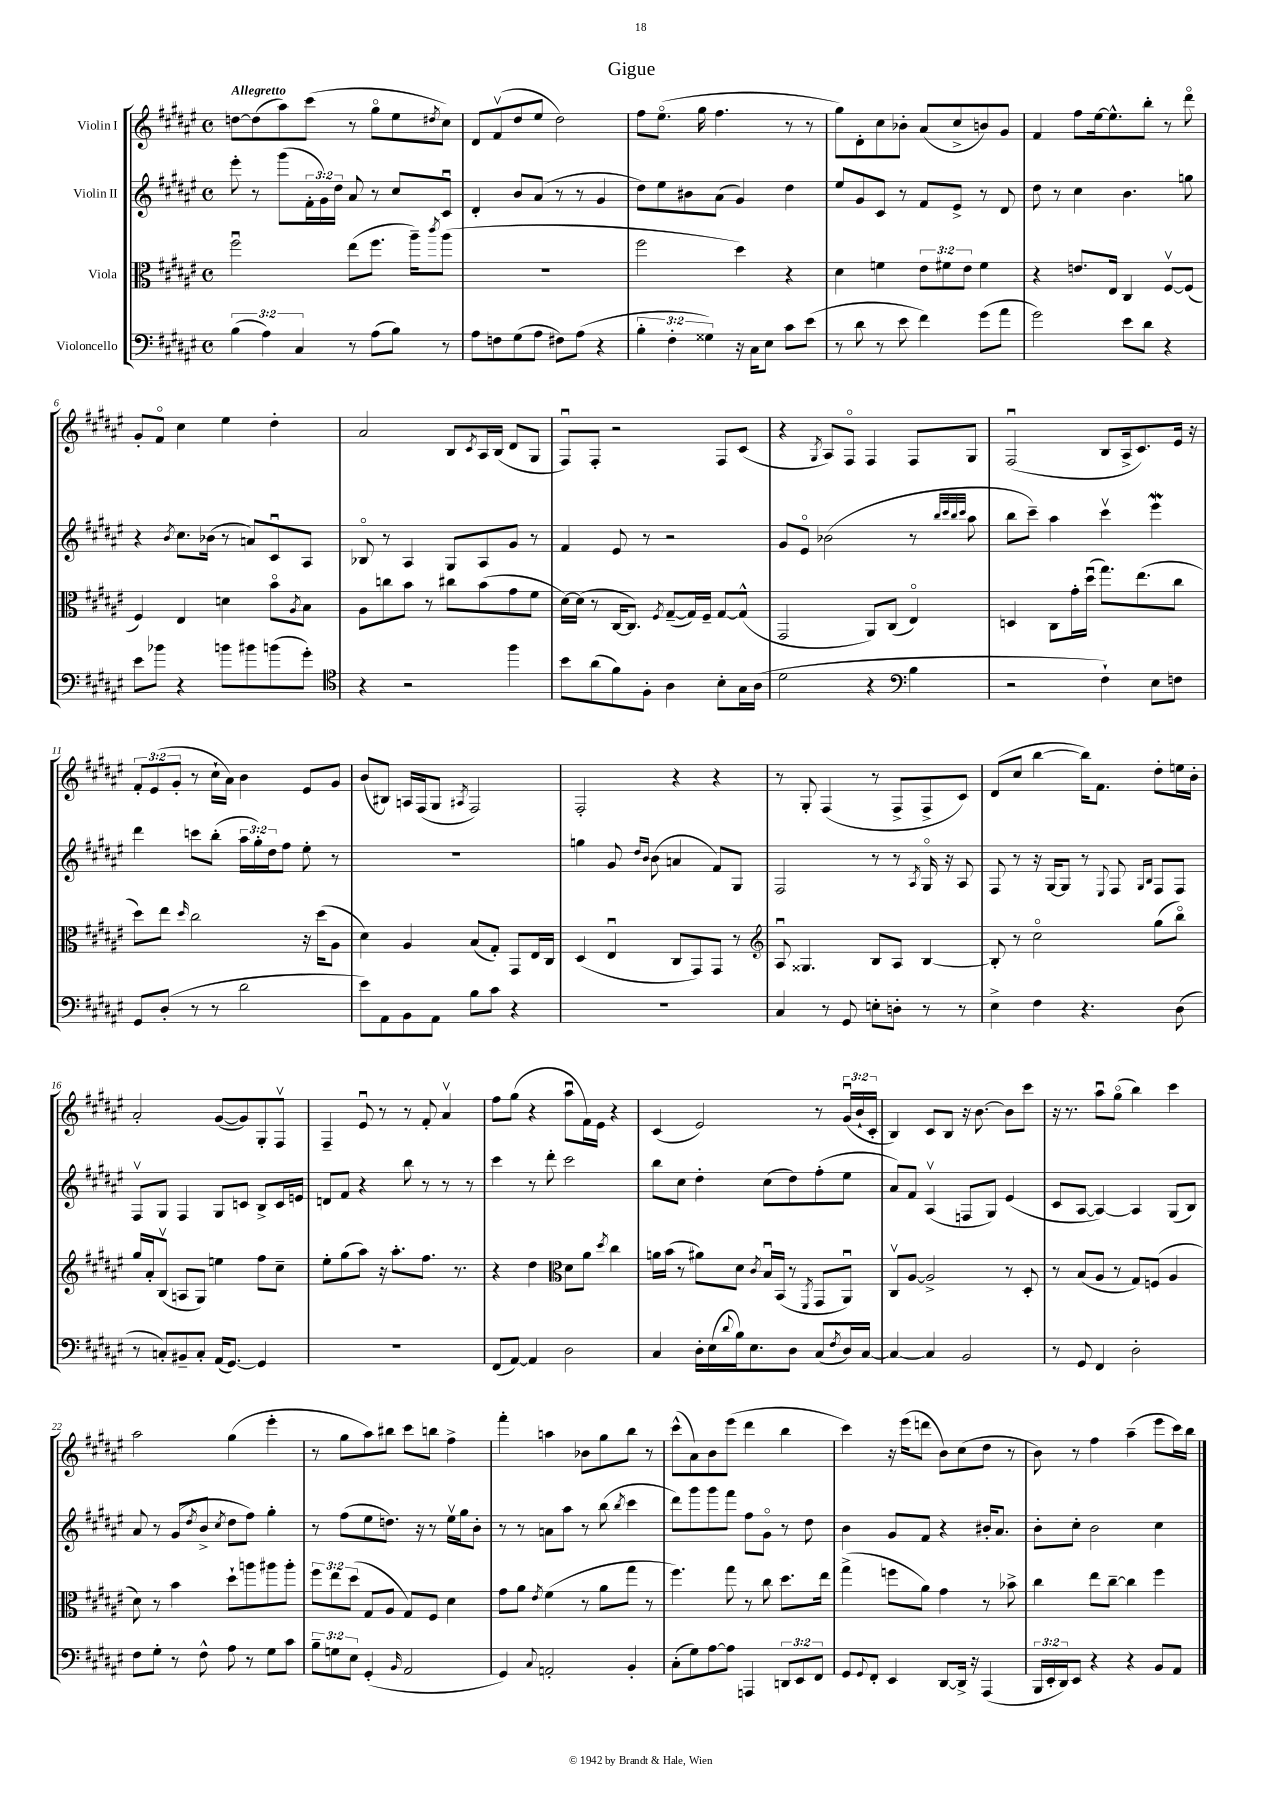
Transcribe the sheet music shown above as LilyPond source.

\header { title = "Gigue" }
<<
\new StaffGroup <<
\new Staff = "s0" \with { instrumentName = "Violin I" } {
    \clef treble \key fis \major \defaultTimeSignature \time 4/4 \override Staff.TupletNumber.text = #tuplet-number::calc-fraction-text \tempo "Allegretto"
    d''8~ d''8( ais''8) cis'''8( r8 gis''8\flageolet eis''8 \acciaccatura { dis''8 } cis''8) |
    dis'8 fis'8\upbow( dis''8 eis''8 dis''2) |
    fis''8 eis''8.\flageolet( gis''16 fis''4. r8 r8 |
    gis''8) dis'8-. cis''8 bes'8-. ais'8( cis''8-> b'8) gis'8 |
    fis'4 fis''8 eis''16~ eis''8.-^ b''8-. r8 dis'''8\flageolet |
    gis'8-. fis'8\flageolet cis''4 eis''4 dis''4-. |
    ais'2 b8 \acciaccatura { cis'8 } ais16 b16( dis'8 gis8 |
    fis8\downbow) fis8-. r2 fis8 cis'8( |
    r4 \acciaccatura { gis8 } ais8) fis8\flageolet fis4 fis8 gis8 |
    fis2\downbow( b8 ais16-> cis'8.) eis'16 r16 |
    \tuplet 3/2 { fis'8-. eis'8( gis'8-. } r8 cis''16-! ais'16) b'4 eis'8 gis'8 |
    b'8( bis8) a16 fis16( gis8 \acciaccatura { ais8 } fis2) |
    fis2-. r4 r4 |
    r8 gis8-. fis4( r8 fis8-> fis8-> cis'8) |
    dis'8( cis''8 b''4~ b''16) fis'8. dis''8-. e''16 b'16-. |
    ais'2-. gis'8~( gis'8) gis8-. fis8\upbow |
    fis4-- eis'8\downbow r8 r8 fis'8-. ais'4\upbow |
    fis''8 gis''8( r4 ais''8\downbow fis'16) eis'16 r4 |
    cis'4( eis'2) r8 \tuplet 3/2 { gis'16\downbow( b'16-! cis'16-. } |
    b4) cis'8 b8 r16 b'8.~ b'8 cis'''8 |
    r16 r8. ais''8\downbow gis''8\flageolet( b''4) cis'''4 |
    ais''2 gis''4( eis'''4-. |
    r8 gis''8 ais''8) bis''8 cis'''8 b''8 fis''4-> |
    fis'''4-. a''4 bes'8 gis''8 b''8 r8 |
    cis'''8-^( ais'8) b'8 eis'''8( dis'''4 b''4 |
    cis'''4) r16 eis'''16( d'''8 b'8) cis''8( dis''8 r8 |
    b'8) r8 fis''4 ais''4--( eis'''8 cis'''16) b''16 \bar "|." |
}
\new Staff = "s1" \with { instrumentName = "Violin II" } {
    \clef treble \key fis \major \defaultTimeSignature \time 4/4 \override Staff.TupletNumber.text = #tuplet-number::calc-fraction-text
    eis'''8-. r8 gis'''8( \tuplet 3/2 { fis'16-. gis'16) dis''16 } ais'8 r8 cis''8 cis'8\downbow |
    dis'4-. b'8 ais'8( r8 r8 gis'4 |
    dis''8) eis''8 bis'8 ais'8( gis'4) dis''4 |
    eis''8 gis'8 cis'8 r8 fis'8 eis'8-> r8 dis'8 |
    dis''8 r8 cis''4 b'4. g''8 |
    r4 \acciaccatura { b'8 } cis''8. bes'16( r8 a'8) cis'8\downbow ais8 |
    bes8\flageolet r8 ais4 gis8 ais8 gis'8 r8 |
    fis'4 eis'8 r8 r2 |
    gis'8 eis'8\flageolet bes'2( r8 \grace { b''32 cis'''32 b''32 cis'''32 } ais''8 |
    b''8 cis'''8--) ais''4 cis'''4\upbow eis'''4\mordent |
    dis'''4 c'''8 b''8-.( \tuplet 3/2 { ais''16 gis''16-.) dis''16 } fis''8 eis''8-. r8 |
    R1 |
    g''4 gis'8 \grace { dis''16 b'16 } b'8( a'4 fis'8) gis8 |
    fis2 r8 r8 \acciaccatura { ais8 } gis16\flageolet r16 ais8 |
    fis8 r8 r16 gis16~ gis8 r8 \appoggiatura { eis8 } fis8 \grace { gis16 b16 } fis8 fis8 |
    fis8\upbow gis8 fis4 gis8 c'8 b8-> c'16 e'16 |
    d'8 fis'8 r4 b''8 r8 r8 r8 |
    cis'''4 r8 dis'''8-. cis'''2 |
    b''8 cis''8 dis''4-. cis''8( dis''8) fis''8-.( eis''8 |
    ais'8) fis'8 ais4\upbow( f8 gis8) eis'4( |
    cis'8 ais8~ ais4~) ais4 gis8( b8) |
    ais'8 r8 gis'8( \acciaccatura { dis''8 } b'8-> \acciaccatura { cis''8 } dis''8 fis''8) gis''4-. |
    r8 fis''8( eis''8 d''8.) r16 r8 eis''16\upbow gis''16 b'8-. |
    r8 r8 a'8 ais''8 r8 b''8( \acciaccatura { b''8 } cis'''4 |
    dis'''8) gis'''8 gis'''8 fis'''8 fis''8 gis'8\flageolet r8 dis''8 |
    b'4 gis'8 fis'8 r4 bis'16-. ais'8. |
    b'8-. cis''8-. b'2 cis''4 \bar "|." |
}
\new Staff = "s2" \with { instrumentName = "Viola" } {
    \clef alto \key fis \major \defaultTimeSignature \time 4/4 \override Staff.TupletNumber.text = #tuplet-number::calc-fraction-text
    fis''2\downbow eis''8( fis''8. ais''16--) \acciaccatura { cis'''8 } ais''8( |
    R1 |
    fis''2 dis''4) r4 |
    dis'4 f'4 \tuplet 3/2 { eis'8 fis'8 eis'8 } fis'4 |
    r4 e'8. eis16 cis4 fis8~\upbow fis8( |
    fis4) eis4 d'4 b'8\flageolet \acciaccatura { ais8 } b8 |
    ais8 c''8 b'8 r8 cis''8 b'8( gis'8 fis'8 |
    dis'16~) dis'16( r8 cis16~ cis8.) \acciaccatura { fis8 } gis8~--( gis16) fis16-- gis8~ gis8-^( |
    gis,2 ais,8) cis8( eis4\flageolet) |
    d4 cis8 gis'16-. dis''16\downbow( gis''8.) eis''8.( cis''8 |
    dis''8) eis''8 \grace { dis''16 } cis''2 r16 dis''16( ais8 |
    dis'4) ais4 b8( gis8-.) gis,8 eis16 cis16 |
    dis4( eis4\downbow cis8 gis,8) gis,8 r8 |
    \clef treble ais8\downbow gisis4. b8 ais8 b4~ |
    b8-. r8 cis''2\flageolet gis''8( b''8\flageolet) |
    gis''16 ais'16-. b8\upbow( a8 gis8) e''4 fis''8 cis''8-- |
    eis''8-. gis''8( ais''8) r16 ais''8.-. fis''8. r8. |
    r4 dis''4 \clef alto dis'8 ais'8 \acciaccatura { dis''8 } cis''4 |
    a'16 b'16( r8 ais'8) dis'8 \acciaccatura { cis'8 } b16\downbow b,16( r8 \acciaccatura { fis,8 } gis,8 ais,8\downbow) |
    cis8\upbow ais8~ ais2-> r8 dis8-. |
    r8 b8( ais8 r8 gis8) f8( ais4 |
    dis'8) r8 b'4 dis''8-! a''8 ais''8 ais''8-. |
    \tuplet 3/2 { fis''8 eis''8 dis''8( } gis8 ais8 gis8) fis8 dis'4 |
    gis'8 ais'8 \acciaccatura { eis'8 } fis'4( r8 ais'8 gis''8 r8 |
    fis''4.) gis''8 r8 cis''8 dis''8. eis''16 |
    gis''4->( f''8 ais'8) gis'4 r8 bes'8-> |
    cis''4 eis''8 cis''8~-- cis''4 fis''4 \bar "|." |
}
\new Staff = "s3" \with { instrumentName = "Violoncello" } {
    \clef bass \key fis \major \defaultTimeSignature \time 4/4 \override Staff.TupletNumber.text = #tuplet-number::calc-fraction-text
    \tuplet 3/2 { b4( ais4) cis4 } r8 ais8( b8) r8 |
    ais8 f8 gis8( ais8 fis8) ais8( r4 |
    \tuplet 3/2 { b4-. fis4-. gisis4) } r16 cis16 eis8 cis'8 eis'8( |
    r8 dis'8 r8 eis'8 fis'4) gis'8( ais'8 |
    gis'2) eis'8 dis'8 r4 |
    eis'8 bes'8 r4 b'8 bis'8 b'8( gis'8-.) |
    \clef tenor r4 r2 fis''4 |
    b'8 ais'8( fis'8) fis8-. ais4 b8-. gis16 ais16( |
    dis'2 r4 \clef bass b4 |
    r2 fis4-!) eis8 f8 |
    gis,8 dis8-.( r8 r8 dis'2 |
    eis'8) ais,8 b,8 ais,8 b8 cis'8 r4 |
    R1 |
    cis4 r8 gis,8 e8-. d8-. r8 r8 |
    eis4-> fis4 r4. dis8( |
    r8 c8-.) bis,8-- c8-. ais,16( gis,8.~) gis,4 |
    R1 |
    fis,8( ais,8~) ais,4 dis2 |
    cis4 dis16-. eis16( \appoggiatura { dis'8 } b16) eis8. dis8 cis8( \acciaccatura { fis8 } dis16) cis16~ |
    cis4~ cis4 b,2 |
    r8 gis,8 fis,4 dis2-. |
    fis8 gis8-. r8 fis8-^ ais8 r8 gis8 cis'8 |
    \tuplet 3/2 { b8-- g8 eis8 } gis,4-.( \grace { b,16 } ais,2 |
    gis,4) \appoggiatura { cis8 } a,2-. b,4-. |
    cis8-.( gis8) ais8~ ais8 a,,4 \tuplet 3/2 { d,8 eis,8 fis,8 } |
    gis,8 \appoggiatura { gis,8 } fis,8-. eis,4 dis,8~ dis,16-> r16 ais,,4( |
    \tuplet 3/2 { b,,16 eis,16-. dis,16) } eis,8 r4 r4 b,8 ais,8 \bar "|." |
}
>>
>>
